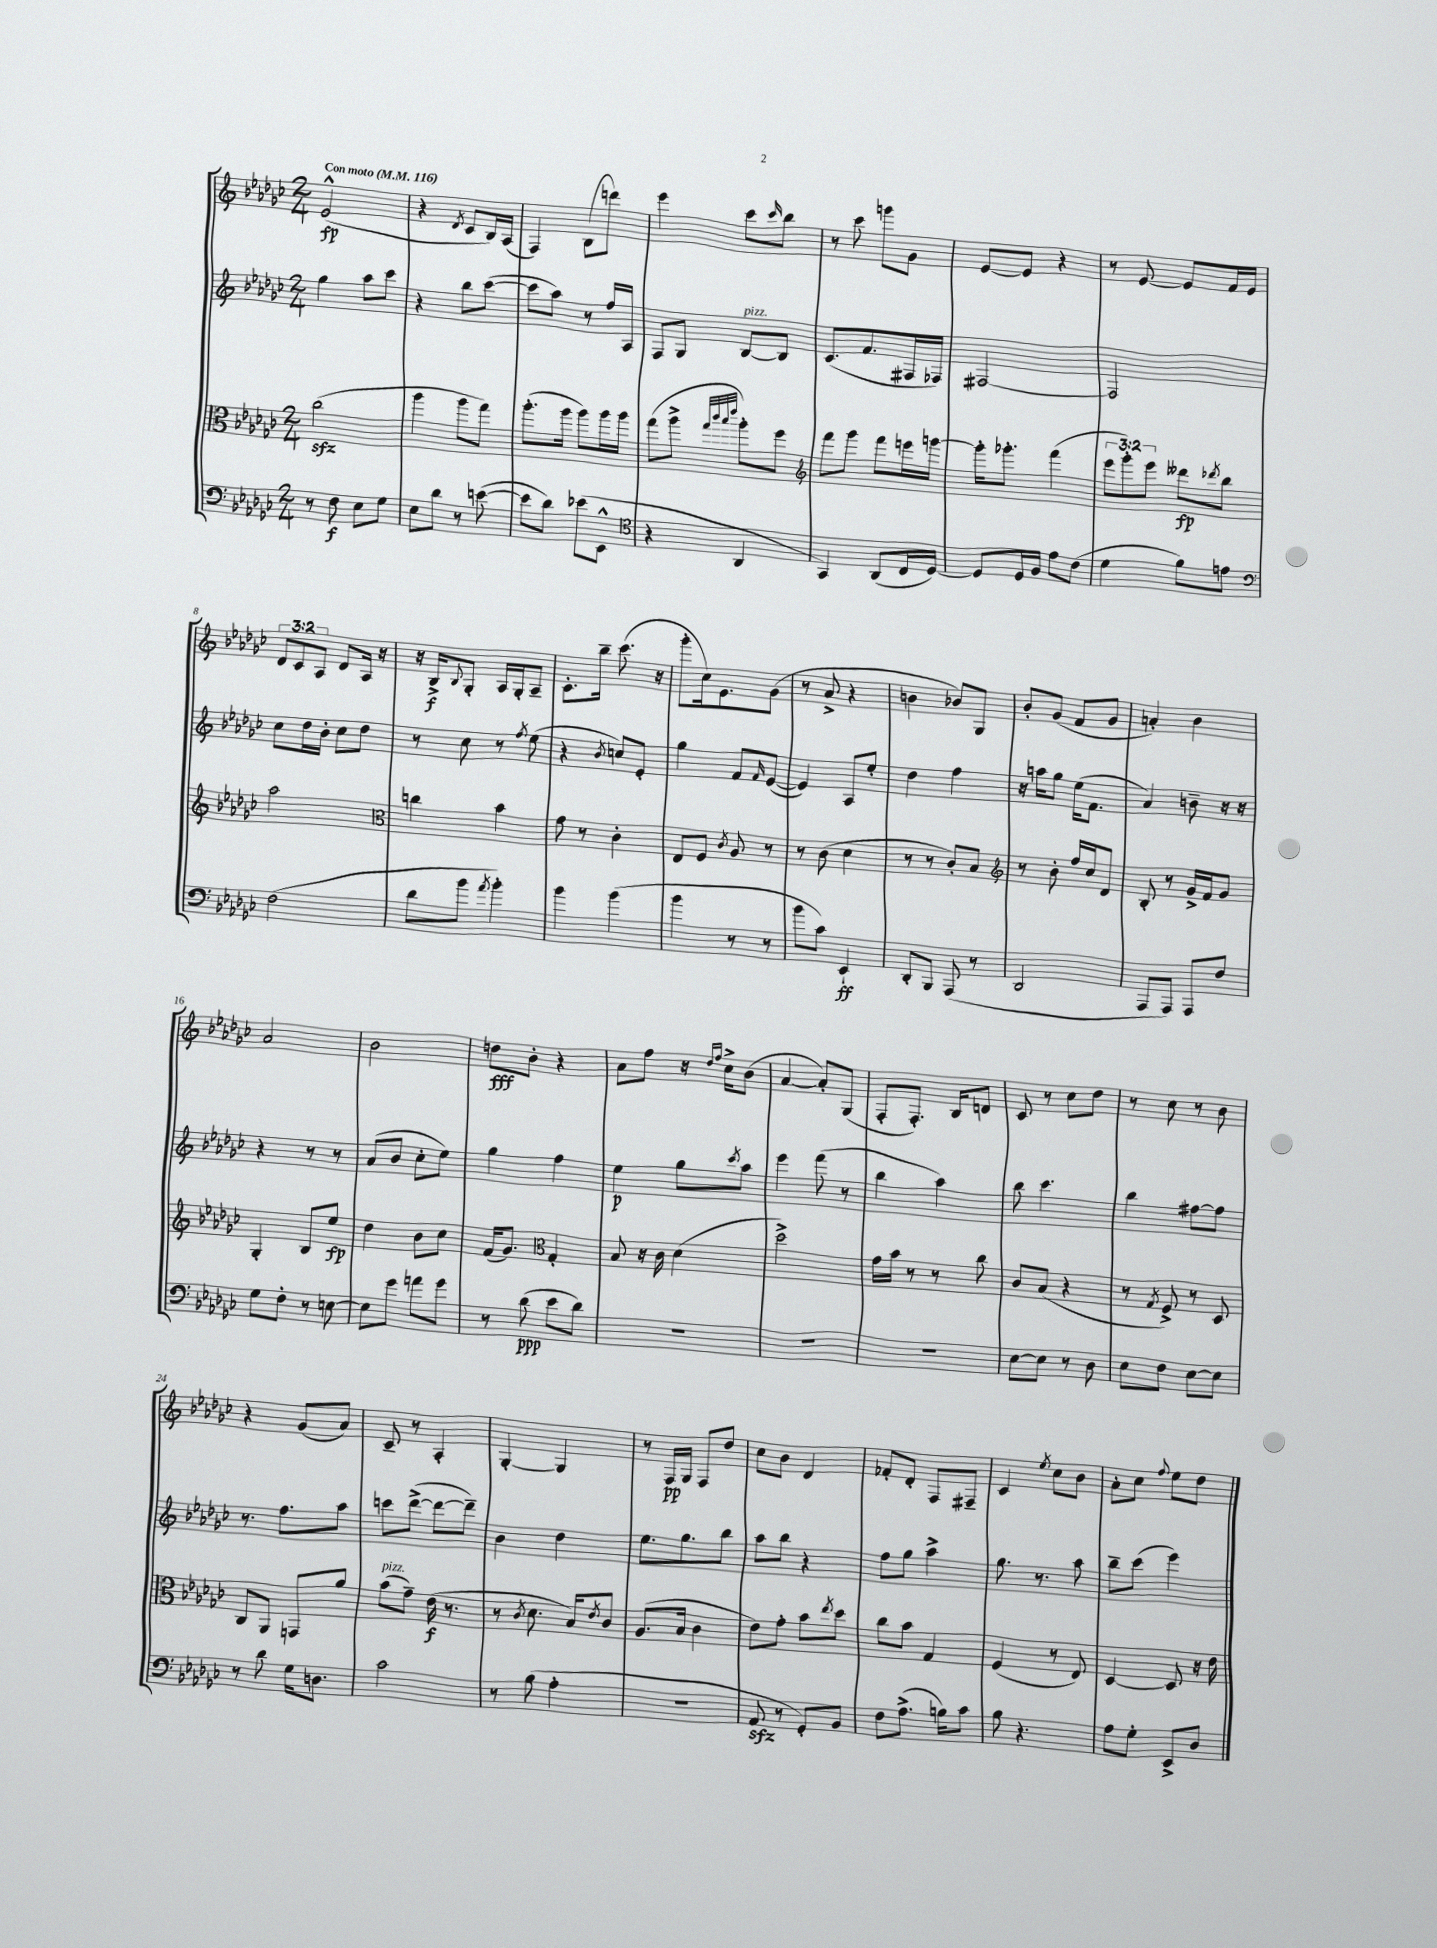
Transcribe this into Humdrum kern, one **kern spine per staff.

**kern	**dynam	**kern	**dynam	**kern	**dynam	**kern	**dynam
*part4	*part4	*part3	*part3	*part2	*part2	*part1	*part1
*staff4	*staff4	*staff3	*staff3	*staff2	*staff2	*staff1	*staff1
*clefF4	*	*clefC3	*	*clefG2	*	*clefG2	*
*k[b-e-a-d-g-c-]	*	*k[b-e-a-d-g-c-]	*	*k[b-e-a-d-g-c-]	*	*k[b-e-a-d-g-c-]	*
*M2/4	*	*M2/4	*	*M2/4	*	*M2/4	*
*MM116	*	*MM116	*	*MM116	*	*MM116	*
=1	=1	=1	=1	=1	=1	=1	=1
!	!	!	!	!	!	!LO:TX:a:B:t=Con moto	!
8r	.	(2cc-zz\	.	4gg-\	.	(2e-^^/	fp
8F\	f	.	.	.	.	.	.
8E-\L	.	.	.	8aa-\L	.	.	.
8G-\J	.	.	.	8ccc-\J	.	.	.
=2	=2	=2	=2	=2	=2	=2	=2
8E-\L	.	4aa-\	.	4r	.	4r	.
8d-\J	.	.	.	.	.	.	.
.	.	.	.	.	.	8qd-/	.
8r	.	8aa-\L	.	8bb-\L	.	8c-/L	.
([8en\	.	8gg-\J)	.	([8ccc-\J	.	16B-/L)	.
.	.	.	.	.	.	(16A-/JJ	.
=3	=3	=3	=3	=3	=3	=3	=3
8e\L]	.	(8.aa-'\L	.	8ccc-\L]	.	4F/)	.
8d-\J)	.	.	.	8aa-\J)	.	.	.
.	.	16aa-\Jk	.	.	.	.	.
(8e-X\L	.	8aa-\L)	.	8r	.	(8B-\L	.
8EE-^^\J	.	16aa-\L	.	16ff/LL	.	8dddn\J)	.
.	.	16aa-\JJ	.	16A-/JJ	.	.	.
=4	=4	=4	=4	=4	=4	=4	=4
*clefC4	*	*	*	*	*	*	*
4r	.	(8gg-\L	.	8F/L	.	4eee-\	.
.	.	8aa-^\J	.	8G-/J	.	.	.
.	.	32qqgg-/LLL	.	.	.	.	.
.	.	32qqccc-/	.	.	.	.	.
.	.	32qqbb-/	.	.	.	.	.
.	.	32qqeee-/JJJ	.	.	.	.	.
!	!	!	!	!LO:TX:a:i:t=pizz.	!	!	!
4AA-/	.	8aa-'\L)	.	[8B-/L	.	8ccc-\L	.
.	.	.	.	.	.	16qqccc-/	.
.	.	8ff\J	.	8B-/J]	.	8bb-\J	.
=5	=5	=5	=5	=5	=5	=5	=5
*	*	*clefG2	*	*	*	*	*
4GG-/)	.	8fff\L	.	(8.c-/L	.	8r	.
.	.	8ggg-\J	.	.	.	8ccc-\	.
.	.	.	.	8.f/	.	.	.
(8AA-/L	.	8fff\L	.	.	.	8gggn\L	.
16C-/L	.	16eeen\L	.	16F#X/L	.	8g-\J	.
[16D-/JJ)	.	[16gggn\JJ	.	16F-X/JJ)	.	.	.
=6	=6	=6	=6	=6	=6	=6	=6
8D-/L]	.	16ggg'\KL]	.	[2F#X/	.	[8e-/L	.
.	.	8.ggg-X'\J	.	.	.	.	.
16D-/L	.	.	.	.	.	8e-/J]	.
16F/JJ	.	.	.	.	.	.	.
8e-\L	.	(4fff\	.	.	.	4r	.
(8c-\J	.	.	.	.	.	.	.
=7	=7	=7	=7	=7	=7	=7	=7
4d-\	.	12eee-\L	.	2F#/]	.	8r	.
.	.	12ggg-'\)	.	.	.	.	.
.	.	.	.	.	.	[8e-/	.
.	.	12eee-\J	.	.	.	.	.
8f\L)	.	8ddd--X\L	fp	.	.	8e-/L]	.
.	.	8qddd-X/	.	.	.	.	.
8en\J	.	8bb-\J	.	.	.	16f/L	.
.	.	.	.	.	.	16e-/JJ	.
!!LO:LB:g=z
=8	=8	=8	=8	=8	=8	=8	=8
*clefF4	*	*	*	*	*	*	*
(2F\	.	2aa-\	.	8cc-\L	.	12d-/L	.
.	.	.	.	.	.	12c-/	.
.	.	.	.	16dd-\L	.	.	.
.	.	.	.	.	.	12A-/J	.
.	.	.	.	16b-'\JJ	.	.	.
.	.	.	.	8cc-\L	.	8d-/L	.
.	.	.	.	8dd-\J	.	16A-/Jk	.
.	.	.	.	.	.	16r	.
=9	=9	=9	=9	=9	=9	=9	=9
*	*	*clefC3	*	*	*	*	*
8d-\L	.	4ccn\	.	8r	.	16r	.
.	.	.	.	.	.	16B-^/KL	f
.	.	.	.	.	.	8qqB-/	.
8b-\J	.	.	.	8cc-\	.	8G-'/J	.
8qa-/	.	.	.	.	.	.	.
4b-'\)	.	4b-\	.	8r	.	16A-/LL	.
.	.	.	.	.	.	16G-'/J	.
.	.	.	.	8qff/	.	.	.
.	.	.	.	(8ee-\	.	8A-~/J	.
=10	=10	=10	=10	=10	=10	=10	=10
4b-\	.	8g-\	.	4r	.	8.c-'\L	.
.	.	8r	.	.	.	.	.
.	.	.	.	.	.	16bb-~\Jk	.
.	.	.	.	8qb-/	.	.	.
(4b-\	.	4c-'\	.	8ccn/L)	.	(8.ccc-\	.
.	.	.	.	8e-'/J	.	.	.
.	.	.	.	.	.	16r	.
=11	=11	=11	=11	=11	=11	=11	=11
4b-\	.	8E-/L	.	4gg-\	.	8ggg-'\L	.
.	.	8F/J	.	.	.	16cc-\k)	.
.	.	.	.	.	.	8.e-\	.
.	.	8qc-/	.	.	.	.	.
8r	.	8A-/	.	8f/L	.	.	.
.	.	.	.	16qqf/	.	.	.
8r	.	8r	.	([8e-/J	.	(8g-\J	.
=12	=12	=12	=12	=12	=12	=12	=12
8b-\L	.	8r	.	4e-/])	.	8r	.
8c-\J)	.	(8c-\	.	.	.	8a-^/	.
4EE-`/	ff	4d-\	.	8A-/L	.	4r	.
.	.	.	.	8ee-'/J	.	.	.
=13	=13	=13	=13	=13	=13	=13	=13
8DD-'/L	.	8r	.	4dd-\	.	4bn\	.
8BBB-/J	.	8r	.	.	.	.	.
(8AAA-/	.	8c-'/L)	.	4ff\	.	8b-X/L)	.
8r	.	8B-/J	.	.	.	8G-/J	.
=14	=14	=14	=14	=14	=14	=14	=14
*	*	*clefG2	*	*	*	*	*
2DD-/	.	8r	.	16r	.	8b-'/L	.
.	.	.	.	16aan\KL	.	.	.
.	.	8b-'\	.	8gg-\J	.	(8g-/J	.
.	.	16ff/LL	.	(16ee-\KL	.	8f/L	.
.	.	16cc-/J	.	8.f\J	.	.	.
.	.	8d-/J	.	.	.	8g-/J	.
=15	=15	=15	=15	=15	=15	=15	=15
8AAA-/L	.	8B-'/	.	4a-/)	.	4an'/)	.
8AAA-/J)	.	8r	.	.	.	.	.
8AAA-/L	.	16g-^/LL	.	8bn~\	.	4b-\	.
.	.	16f/J	.	.	.	.	.
8F/J	.	8g-/J	.	16r	.	.	.
.	.	.	.	16r	.	.	.
!!LO:LB:g=z
=16	=16	=16	=16	=16	=16	=16	=16
8G-\L	.	4G-'/	.	4r	.	2a-/	.
8F'\J	.	.	.	.	.	.	.
8r	.	8B-/L	.	8r	.	.	.
[8En\	.	8ee-/J	fp	8r	.	.	.
=17	=17	=17	=17	=17	=17	=17	=17
8E\L]	.	4dd-\	.	(8a-/L	.	2b-\	.
8g-\J	.	.	.	8b-/J	.	.	.
8an\L	.	8b-\L	.	8cc-'\L	.	.	.
8g-\J	.	8cc-\J	.	8ee-\J)	.	.	.
=18	=18	=18	=18	=18	=18	=18	=18
8r	.	(16f/KL	.	4gg-\	.	8ddn\L	fff
.	.	8.g-/J)	.	.	.	.	.
(8d-\	ppp	.	.	.	.	8b-'\J	.
*	*	*clefC3	*	*	*	*	*
8e-\L	.	4G-'/	.	4ff\	.	4r	.
8d-\J)	.	.	.	.	.	.	.
=19	=19	=19	=19	=19	=19	=19	=19
2r	.	8B-/	.	4ee-\	p	8a-\L	.
.	.	16r	.	.	.	8ff\J	.
.	.	16c-\	.	.	.	.	.
.	.	(4d-\	.	8gg-\L	.	16r	.
.	.	.	.	.	.	16qqdd-/LL	.
.	.	.	.	.	.	16qqff/JJ	.
.	.	.	.	.	.	16cc-^\KL	.
.	.	.	.	8qccc-/	.	.	.
.	.	.	.	8aa-\J	.	(8b-\J	.
=20	=20	=20	=20	=20	=20	=20	=20
2r	.	2dd-^\)	.	4eee-\	.	[4a-/	.
.	.	.	.	(8fff\	.	8a-'/L])	.
.	.	.	.	8r	.	(8G-/J	.
=21	=21	=21	=21	=21	=21	=21	=21
2r	.	16g-\LL	.	4bb-\	.	8F'/L	.
.	.	16b-\JJ	.	.	.	.	.
.	.	8r	.	.	.	8.F'/J)	.
.	.	8r	.	4aa-\)	.	.	.
.	.	.	.	.	.	16B-/KL	.
.	.	8cc-\	.	.	.	8dn/J	.
=22	=22	=22	=22	=22	=22	=22	=22
[8E-\L	.	8c-/L	.	8bb-\	.	8c-/	.
8E-\J]	.	(8B-/J	.	4.ccc-\	.	8r	.
8r	.	4r	.	.	.	8cc-\L	.
8D-\	.	.	.	.	.	8dd-\J	.
=23	=23	=23	=23	=23	=23	=23	=23
8E-\L	.	8r	.	4bb-\	.	8r	.
.	.	8qG-/	.	.	.	.	.
8F\J	.	8F^/)	.	.	.	8cc-\	.
[8E-\L	.	8r	.	[8ff#X\L	.	8r	.
8E-\J]	.	8D-/	.	8ff#\J]	.	8b-\	.
!!LO:LB:g=z
=24	=24	=24	=24	=24	=24	=24	=24
8r	.	8C-/L	.	8.r	.	4r	.
8d-\	.	8AA-/J	.	.	.	.	.
.	.	.	.	8.ff\L	.	.	.
16G-\KL	.	8GGn/L	.	.	.	(8g-/L	.
8.Dn\J	.	.	.	.	.	.	.
.	.	8a-/J	.	8aa-\J	.	8a-/J)	.
=25	=25	=25	=25	=25	=25	=25	=25
!	!	!LO:TX:a:i:t=pizz.	!	!	!	!	!
2c-\	.	(8b-\L	.	8cccn\L	.	8c-~/	.
.	.	8g-~\J)	.	([8ddd-^\J	.	8r	.
.	.	(16e-\	f	8ddd-\L_	.	4A-'/	.
.	.	8.r	.	.	.	.	.
.	.	.	.	8ddd-~\J])	.	.	.
=26	=26	=26	=26	=26	=26	=26	=26
8r	.	8r	.	4b-\	.	[4G-'/	.
.	.	8qc-/	.	.	.	.	.
(8B-\	.	8.d-\	.	.	.	.	.
4A-'\	.	.	.	4dd-\	.	4G-/]	.
.	.	16B-/KL)	.	.	.	.	.
.	.	8qe-/	.	.	.	.	.
.	.	8c-/J	.	.	.	.	.
=27	=27	=27	=27	=27	=27	=27	=27
2r	.	(8.A-/L	.	8.ee-\L	.	8r	.
.	.	.	.	.	.	16F/LL	pp
.	.	16B-/Jk	.	8.gg-\	.	16G-/JJ	.
.	.	4c-\	.	.	.	8F/L	.
.	.	.	.	8bb-\J	.	8dd-/J	.
=28	=28	=28	=28	=28	=28	=28	=28
8AA-zz/	.	8e-\L)	.	8aa-\L	.	8cc-\L	.
8r	.	8g-'\J	.	8bb-\J	.	8b-\J	.
8GG-'/L)	.	8b-\L	.	4r	.	4d-/	.
.	.	8qee-/	.	.	.	.	.
8BB-/J	.	8dd-\J	.	.	.	.	.
=29	=29	=29	=29	=29	=29	=29	=29
8F\L	.	8cc-\L	.	8ff\L	.	8f-X'/L	.
(8.A-^\J	.	8b-\J	.	8gg-\J	.	8d-'/J	.
.	.	4G-/	.	4aa-^\	.	8F/L	.
16Bn\KL)	.	.	.	.	.	.	.
8c-\J	.	.	.	.	.	8F#X~/J	.
=30	=30	=30	=30	=30	=30	=30	=30
8B-\	.	(4F/	.	8.gg-\	.	4c-/	.
4.r	.	.	.	.	.	.	.
.	.	.	.	8.r	.	.	.
.	.	.	.	.	.	8qee-/	.
.	.	8r	.	.	.	8cc-\L	.
.	.	8E-/)	.	8aa-\	.	8b-\J	.
=31	=31	=31	=31	=31	=31	=31	=31
8A-\L	.	[4D-/	.	8bb-~\L	.	8a-'\L	.
8G-'\J	.	.	.	(8ccc-\J	.	8cc-\J	.
.	.	.	.	.	.	8qqff/	.
8EE-^/L	.	8D-/]	.	4eee-\)	.	8ee-\L	.
8D-/J	.	16r	.	.	.	8dd-\J	.
.	.	16e-\	.	.	.	.	.
==	==	==	==	==	==	==	==
*-	*-	*-	*-	*-	*-	*-	*-
